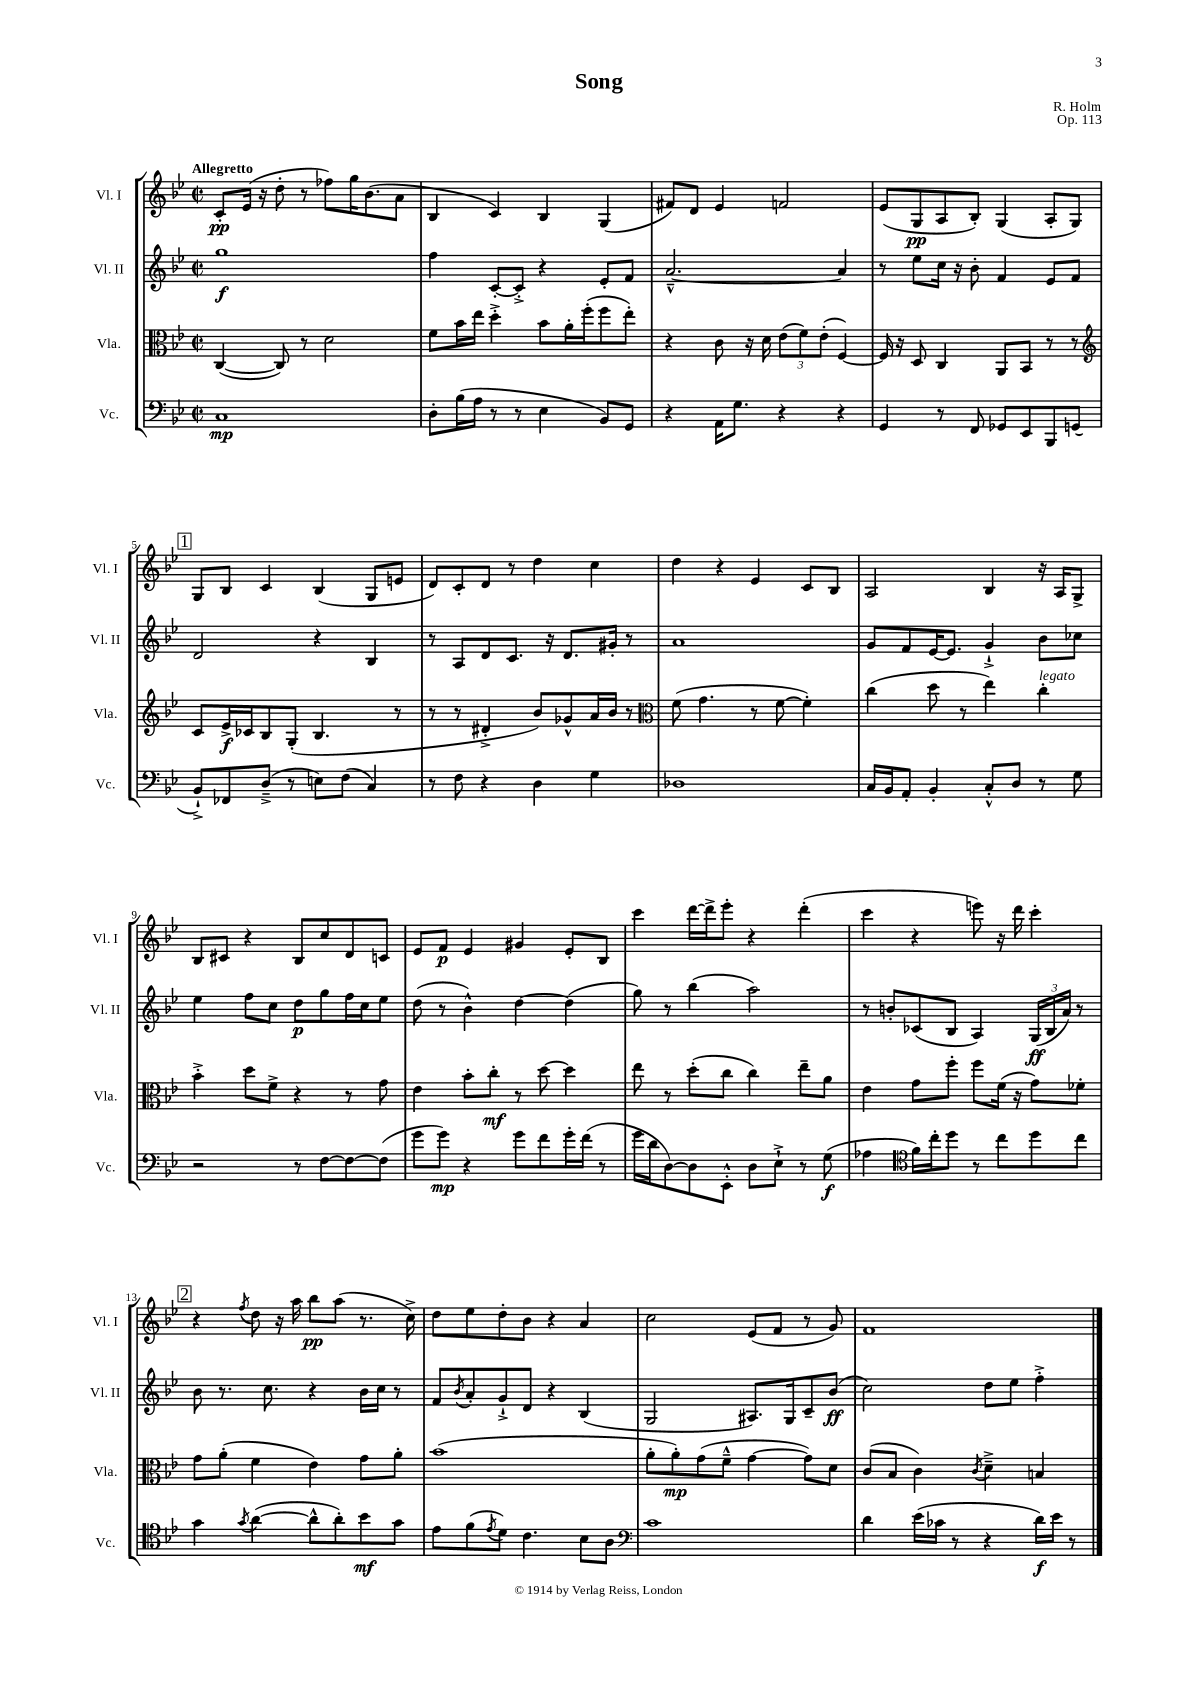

**kern	**dynam	**kern	**dynam	**kern	**dynam	**kern	**dynam
*part4	*part4	*part3	*part3	*part2	*part2	*part1	*part1
*staff4	*staff4	*staff3	*staff3	*staff2	*staff2	*staff1	*staff1
*I"Vc.	*	*I"Vla.	*	*I"Vl. II	*	*I"Vl. I	*
*I'Vc.	*	*I'Vla.	*	*I'Vl. II	*	*I'Vl. I	*
*clefF4	*	*clefC3	*	*clefG2	*	*clefG2	*
*k[b-e-]	*	*k[b-e-]	*	*k[b-e-]	*	*k[b-e-]	*
*M2/2	*	*M2/2	*	*M2/2	*	*M2/2	*
*met(c|)	*	*met(c|)	*	*met(c|)	*	*met(c|)	*
=1	=1	=1	=1	=1	=1	=1	=1
!	!	!	!	!	!	!LO:TX:a:B:t=Allegretto	!
1C	mp	([4C/	.	1gg	f	8c'/L	pp
.	.	.	.	.	.	(16e-/Jk	.
.	.	.	.	.	.	16r	.
.	.	8C/])	.	.	.	8dd'\	.
.	.	8r	.	.	.	8r	.
.	.	2d\	.	.	.	8ff-X\L)	.
.	.	.	.	.	.	16gg\K	.
.	.	.	.	.	.	(8.b-\	.
.	.	.	.	.	.	8a\J	.
=2	=2	=2	=2	=2	=2	=2	=2
8D'\L	.	8f\L	.	4ff\	.	4B-/	.
(16B-\L	.	16b-\L	.	.	.	.	.
16A\JJ	.	16ee-\JJ	.	.	.	.	.
8r	.	4dd'^\	.	[8c'/L	.	4c/)	.
8r	.	.	.	8c'^/J]	.	.	.
4E-\	.	8b-\L	.	4r	.	4B-/	.
.	.	16a'\L	.	.	.	.	.
.	.	(16ff'\J	.	.	.	.	.
8BB-/L)	.	8ff\	.	8e-'/L	.	(4G/	.
8GG/J	.	8ee-'\J)	.	8f/J	.	.	.
=3	=3	=3	=3	=3	=3	=3	=3
4r	.	4r	.	[2.a~^^/	.	8f#X/L)	.
.	.	.	.	.	.	8d/J	.
16AA\KL	.	8c\	.	.	.	4e-/	.
8.G\J	.	.	.	.	.	.	.
.	.	16r	.	.	.	.	.
.	.	16d\	.	.	.	.	.
4r	.	(12e-\L	.	.	.	2fn/	.
.	.	12f\)	.	.	.	.	.
.	.	(12e-'\J	.	.	.	.	.
4r	.	[4F/)	.	4a/]	.	.	.
=4	=4	=4	=4	=4	=4	=4	=4
4GG/	.	16F/]	.	8r	.	(8e-/L	.
.	.	16r	.	.	.	.	.
.	.	8D/	.	8ee-\L	.	8G/	pp
8r	.	4C/	.	16cc\Jk	.	8A/	.
.	.	.	.	16r	.	.	.
8FF/	.	.	.	8b-'\	.	8B-'/J)	.
8GG-X/L	.	8AA/L	.	4f/	.	(4G/	.
8EE-/	.	8BB-/J	.	.	.	.	.
8BBB-/	.	8r	.	8e-/L	.	8A'/L	.
(8GGn/J	.	8r	.	8f/J	.	8G/J)	.
!!LO:LB:g=z
!!LO:REH:place=s1:t=1
=5	=5	=5	=5	=5	=5	=5	=5
*	*	*clefG2	*	*	*	*	*
8BB-`^/L)	.	8c/L	.	2d/	.	8G/L	.
8FF-X/	.	16e-^/L	f	.	.	8B-/J	.
.	.	16c-X/J	.	.	.	.	.
(8D~^/J	.	8B-/	.	.	.	4c/	.
8r	.	(8G'/J	.	.	.	.	.
8En\L)	.	4.B-/	.	4r	.	(4B-/	.
(8F\J	.	.	.	.	.	.	.
4C/)	.	.	.	4B-/	.	8G/L	.
.	.	8r	.	.	.	8en/J	.
=6	=6	=6	=6	=6	=6	=6	=6
8r	.	8r	.	8r	.	8d/L)	.
8F\	.	8r	.	8A/L	.	8c'/	.
4r	.	4d#X'^/	.	8d/	.	8d/J	.
.	.	.	.	8.c/J	.	8r	.
4D\	.	8b-/L)	.	.	.	4dd\	.
.	.	.	.	16r	.	.	.
.	.	8g-X^^/	.	8.d/L	.	.	.
4G\	.	16a/L	.	.	.	4cc\	.
.	.	16b-/JJ	.	16g#X'/Jk	.	.	.
.	.	8r	.	8r	.	.	.
=7	=7	=7	=7	=7	=7	=7	=7
*	*	*clefC3	*	*	*	*	*
1D-X	.	(8f\	.	1a	.	4dd\	.
.	.	4.g\	.	.	.	.	.
.	.	.	.	.	.	4r	.
.	.	8r	.	.	.	4e-/	.
.	.	[8f\	.	.	.	.	.
.	.	4f'\])	.	.	.	8c/L	.
.	.	.	.	.	.	8B-/J	.
=8	=8	=8	=8	=8	=8	=8	=8
16C/LL	.	(4cc\	.	8g/L	.	2A/	.
16BB-/J	.	.	.	.	.	.	.
8AA'/J	.	.	.	8f/	.	.	.
4BB-'/	.	8dd\	.	[16e-/K	.	.	.
.	.	.	.	8.e-/J]	.	.	.
.	.	8r	.	.	.	.	.
8C'^^/L	.	4ee-\)	.	4g`^/	.	4B-/	.
8D/J	.	.	.	.	.	.	.
!	!	!LO:TX:a:i:t=legato	!	!	!	!	!
8r	.	4cc'\	.	8b-\L	.	16r	.
.	.	.	.	.	.	16A/KL	.
8G\	.	.	.	8cc-X\J	.	8G^/J	.
!!LO:LB:g=z
=9	=9	=9	=9	=9	=9	=9	=9
2r	.	4b-'^\	.	4ee-\	.	8B-/L	.
.	.	.	.	.	.	8c#X/J	.
.	.	8dd\L	.	8ff\L	.	4r	.
.	.	8f^\J	.	8cc\J	.	.	.
8r	.	4r	.	8dd\L	p	8B-/L	.
[8F\L	.	.	.	8gg\	.	8cc/	.
8F\_	.	8r	.	16ff\L	.	8d/	.
.	.	.	.	16cc\J	.	.	.
(8F\J]	.	8g\	.	8ee-\J	.	8cn/J	.
=10	=10	=10	=10	=10	=10	=10	=10
8g\L	.	4e-\	.	(8dd\	.	8e-/L	.
8g\J)	mp	.	.	8r	.	8f/J	p
4r	.	8b-'\L	.	4b-^^\)	.	4e-/	.
.	.	8cc'\J	mf	.	.	.	.
8g\L	.	8r	.	[4dd\	.	4g#X/	.
8f\	.	[8dd\	.	.	.	.	.
16g'\L	.	4dd\]	.	(4dd\]	.	8e-'/L	.
(16f\JJ	.	.	.	.	.	.	.
8r	.	.	.	.	.	8B-/J	.
=11	=11	=11	=11	=11	=11	=11	=11
16g\LL	.	8ee-\	.	8gg\)	.	4ccc\	.
16d\J	.	.	.	.	.	.	.
[8D\)	.	8r	.	8r	.	.	.
8D\]	.	(8dd'\L	.	(4bb-\	.	[16ddd\LL	.
.	.	.	.	.	.	16ddd^\J]	.
8EE-'^^\J	.	8cc\J	.	.	.	8eee-'\J	.
8D\L	.	4cc\)	.	2aa\)	.	4r	.
8E-`^\J	.	.	.	.	.	.	.
8r	.	8ee-~\L	.	.	.	(4ddd'\	.
(8G\	f	8a\J	.	.	.	.	.
=12	=12	=12	=12	=12	=12	=12	=12
4A-X\	.	4e-\	.	8r	.	4ccc\	.
.	.	.	.	8bn'/L	.	.	.
*clefC4	*	*	*	*	*	*	*
16f\LL)	.	8g\L	.	(8c-X/	.	4r	.
16cc'\J	.	.	.	.	.	.	.
8dd\J	.	8ff'\J	.	8B-/J	.	.	.
8r	.	8ff\L	.	4A/)	.	8eeen\)	.
8cc\L	.	(16f\Jk	.	.	.	16r	.
.	.	16r	.	.	.	16ddd\	.
8dd\	.	8g\L)	.	(24G/LL	ff	4ccc'\	.
.	.	.	.	24B-/	.	.	.
.	.	.	.	24a/JJ)	.	.	.
8cc\J	.	8f-X'\J	.	8r	.	.	.
!!LO:LB:g=z
!!LO:REH:place=s1:t=2
=13	=13	=13	=13	=13	=13	=13	=13
4g\	.	8g\L	.	8b-\	.	4r	.
.	.	(8a'\J	.	8.r	.	.	.
8qg/	.	.	.	.	.	8qff/	.
([4a\	.	4f\	.	.	.	8dd\	.
.	.	.	.	8.cc\	.	.	.
.	.	.	.	.	.	16r	.
.	.	.	.	.	.	16aa\	.
8a^^\L]	.	4e-\)	.	4r	.	8bb-\L	pp
8a'\)	.	.	.	.	.	(8aa\J	.
8b-\	mf	8g\L	.	16b-\LL	.	8.r	.
.	.	.	.	16cc\JJ	.	.	.
8g\J	.	8a'\J	.	8r	.	.	.
.	.	.	.	.	.	16cc^\)	.
=14	=14	=14	=14	=14	=14	=14	=14
8e-\L	.	(1b-	.	8f/L	.	8dd\L	.
.	.	.	.	8qb-/	.	.	.
(8f\	.	.	.	8a'/	.	8ee-\	.
8qe-/	.	.	.	.	.	.	.
8d\J)	.	.	.	8g`^/	.	8dd'\	.
4.c\	.	.	.	8d/J	.	8b-\J	.
.	.	.	.	4r	.	4r	.
8B-\L	.	.	.	(4B-/	.	4a/	.
8A\J	.	.	.	.	.	.	.
=15	=15	=15	=15	=15	=15	=15	=15
*clefF4	*	*	*	*	*	*	*
1c	.	8a'\L	.	2G/	.	2cc\	.
.	.	8a'\)	mp	.	.	.	.
.	.	(8g\	.	.	.	.	.
.	.	8f~^^\J	.	.	.	.	.
.	.	[4g\	.	8.A#X/L)	.	(8e-/L	.
.	.	.	.	.	.	8f/J	.
.	.	.	.	16G/k	.	.	.
.	.	8g\L])	.	8c~/	.	8r	.
.	.	8d\J	.	(8b-/J	ff	8g/)	.
=16	=16	=16	=16	=16	=16	=16	=16
4d\	.	(8c/L	.	2cc\)	.	1f	.
.	.	8B-/J	.	.	.	.	.
(16e-\LL	.	4c\)	.	.	.	.	.
16c-X\JJ	.	.	.	.	.	.	.
8r	.	.	.	.	.	.	.
.	.	8qc/	.	.	.	.	.
4r	.	4d~^\	.	8dd\L	.	.	.
.	.	.	.	8ee-\J	.	.	.
16d\LL)	f	4Bn/	.	4ff'^\	.	.	.
16e-\JJ	.	.	.	.	.	.	.
8r	.	.	.	.	.	.	.
==	==	==	==	==	==	==	==
*-	*-	*-	*-	*-	*-	*-	*-
